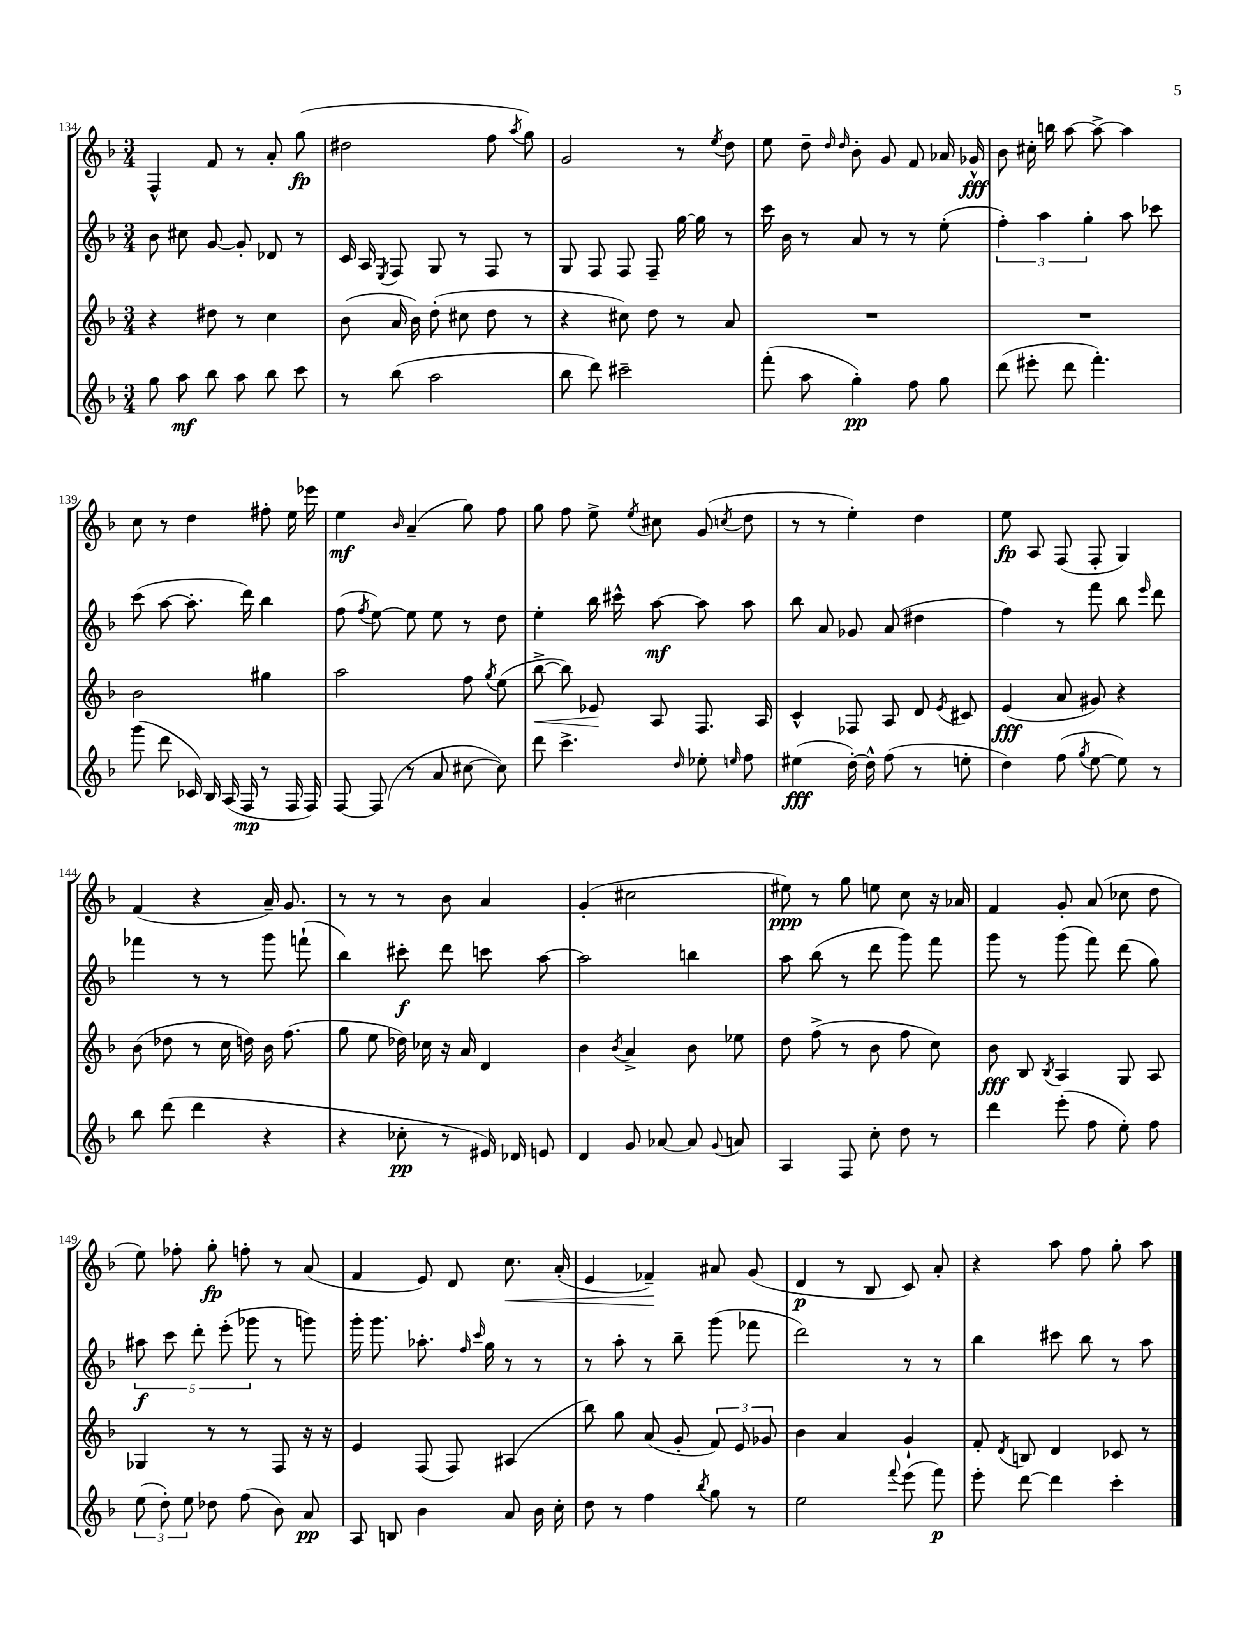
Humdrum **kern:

**kern	**kern	**kern	**kern
*staff4	*staff3	*staff2	*staff1
*clefG2	*clefG2	*clefG2	*clefG2
*k[b-]	*k[b-]	*k[b-]	*k[b-]
*M3/4	*M3/4	*M3/4	*M3/4
8gg\	4r	8b-\	4F^^/
8aa\	.	8cc#\	.
8bb-\	8dd#\	[8g/	8f/
8aa\	8r	8g'/]	8r
8bb-\	4cc\	8d-/	8a'/
8ccc\	.	8r	(8gg\
=	=	=	=
8r	(8b-\	16c/	2dd#\
.	.	16A/	.
.	.	8qE/	.
(8bb-\	16a/	8F/	.
.	16b-\)	.	.
2aa\	(8dd'\	8G/	.
.	8cc#\	8r	.
.	8dd\	8F/	8ff\
.	.	.	8qaa/
.	8r	8r	8gg\)
=	=	=	=
8bb-\	4r	8G/	2g/
8ddd\)	.	8F/	.
2ccc#~\	8cc#\)	8F/	.
.	8dd\	8F~/	.
.	8r	[16gg\	8r
.	.	16gg\]	.
.	.	.	8qee/
.	8a/	8r	8dd\
=	=	=	=
(8fff'\	2.r	16ccc\	8ee\
.	.	16b-\	.
8aa\	.	8r	8dd~\
.	.	.	16qqdd/
.	.	.	16qqdd/
4gg'\)	.	8a/	8b-'\
.	.	8r	8g/
8ff\	.	8r	8f/
8gg\	.	(8ee'\	16a-/
.	.	.	16g-^^/
=	=	=	=
(8ddd\	2.r	6ff'\)	8b-\
8eee#'\	.	.	16cc#'\
.	.	6aa\	.
.	.	.	16bb\
8ddd\	.	.	[8aa\
.	.	6gg'\	.
4.fff'\)	.	.	8aa^\_
.	.	8aa\	4aa\]
.	.	8ccc-\	.
=	=	=	=
(8ggg\	2b-\	(8ccc\	8cc\
8ddd\	.	[8aa\	8r
16c-/)	.	8.aa'\]	4dd\
16B-/	.	.	.
(16A/	.	.	.
16F/	.	16ddd\)	.
8r	4gg#\	4bb-\	8ff#'\
16F/	.	.	16ee\
16F/)	.	.	16eee-\
=	=	=	=
[8F/	2aa\	(8ff\	4ee\
.	.	8qff/	.
(8F/]	.	[8ee\)	.
.	.	.	16qqb-/
8r	.	8ee\]	(4a~/
8a/	.	8ee\	.
[8cc#\	8ff\	8r	8gg\)
.	8qgg/	.	.
8cc#\])	(8ee\	8dd\	8ff\
=	=	=	=
8ddd\	[8bb-^\	4ee'\	8gg\
4.ccc^\	8bb-\])	.	8ff\
.	8e-/	16bb-\	8ee^\
.	.	16ccc#^^\	.
.	.	.	8qee/
.	8A/	[8aa\	8cc#\
16qqdd/	.	.	.
8ee-'\	8.F/	8aa\]	(8g/
16qqee/	.	.	8qcc/
8ff\	.	8aa\	8dd\
.	16A/	.	.
=	=	=	=
(4ee#\	4c^^/	8bb-\	8r
.	.	8a/	8r
[16dd'\)	8F-/	8g-/	4ee'\)
16dd^^\]	.	.	.
(8ff\	8A/	(8a/	.
8r	8d/	4dd#\	4dd\
.	8qe/	.	.
8ee'\	8c#/	.	.
=	=	=	=
4dd\)	(4e/	4ff\)	8ee\
.	.	.	8A/
(8ff\	8a/	8r	(8F/
8qgg/	.	.	.
[8ee\	8g#/)	8fff\	8F'/
8ee\])	4r	8bb-\	4G/)
.	.	16qqeee/	.
8r	.	8ddd\	.
=	=	=	=
8bb-\	(8b-\	4fff-\	(4f/
(8ddd\	8dd-\	.	.
4ddd\	8r	8r	4r
.	16cc\	8r	.
.	16dd\)	.	.
4r	16b-\	8ggg\	16a~/)
.	(8.ff\	.	8.g/
.	.	(8fff`\	.
=	=	=	=
4r	8gg\	4bb-\)	8r
.	8ee\	.	8r
8cc-'\	16dd-\)	8ccc#'\	8r
.	16cc-\	.	.
8r	16r	8ddd\	8b-\
.	16a/	.	.
16e#/)	4d/	8ccc\	4a/
16d-/	.	.	.
8e/	.	[8aa\	.
=	=	=	=
4d/	4b-\	2aa\]	(4g'/
.	8qb-/	.	.
8g/	4a^/	.	2cc#\
[8a-/	.	.	.
8a-/]	8b-\	4bb\	.
8qqg/	.	.	.
8a/	8ee-\	.	.
=	=	=	=
4A/	8dd\	8aa\	8ee#\)
.	(8ff^\	(8bb-\	8r
8F/	8r	8r	8gg\
8cc'\	8b-\	8ddd\	8ee\
8dd\	8ff\	8ggg\)	8cc\
8r	8cc\)	8fff\	16r
.	.	.	16a-/
=	=	=	=
4ddd\	8b-\	8ggg\	4f/
.	8B-/	8r	.
.	8qB-/	.	.
(8eee'\	4A/	(8ggg\	8g'/
8ff\	.	8fff\)	(8a/
8ee'\)	8G/	(8ddd\	8cc-\
8ff\	8A/	8gg\)	8dd\
=	=	=	=
(12ee\	4G-/	10aa#\	8ee\)
12dd'\)	.	.	.
.	.	10ccc\	.
.	.	.	8ff-'\
12ee\	.	.	.
.	.	10ddd'\	.
8dd-\	8r	.	8gg'\
.	.	(10eee'\	.
(8ff\	8r	.	8ff'\
.	.	10ggg-\	.
8b-\)	8F/	8r	8r
8a/	16r	8ggg\)	(8a/
.	16r	.	.
=	=	=	=
8A/	4e/	16ggg'\	4f/
.	.	8.ggg\	.
8B/	.	.	.
4b-\	(8F/	8.aa-'\	8e/)
.	8F/)	.	8d/
.	.	16qqff/	.
.	.	16qqccc/	.
.	.	16gg\	.
8a/	(4A#/	8r	8.cc\
16b-\	.	8r	.
16cc'\	.	.	(16a'/
=	=	=	=
8dd\	8bb-\)	8r	4e/
8r	8gg\	8aa'\	.
4ff\	(8a/	8r	4f-~/)
.	8g'/	8bb-~\	.
8qbb-/	.	.	.
8gg\	12f/)	(8ggg\	8a#/
.	12e/	.	.
8r	.	8fff-\	(8g/
.	12g-/	.	.
=	=	=	=
2ee\	4b-\	2ddd\)	4d/
.	4a/	.	8r
.	.	.	8B-/
8qqfff/	.	.	.
(8eee\	4g`/	8r	8c/)
8fff\)	.	8r	8a'/
=	=	=	=
8eee'\	8f'/	4bb-\	4r
.	8qd/	.	.
[8ddd\	8B/	.	.
4ddd\]	4d/	8ccc#\	8aa\
.	.	8bb-\	8ff\
4ccc'\	8c-/	8r	8gg'\
.	8r	8aa\	8aa\
==	==	==	==
*-	*-	*-	*-
